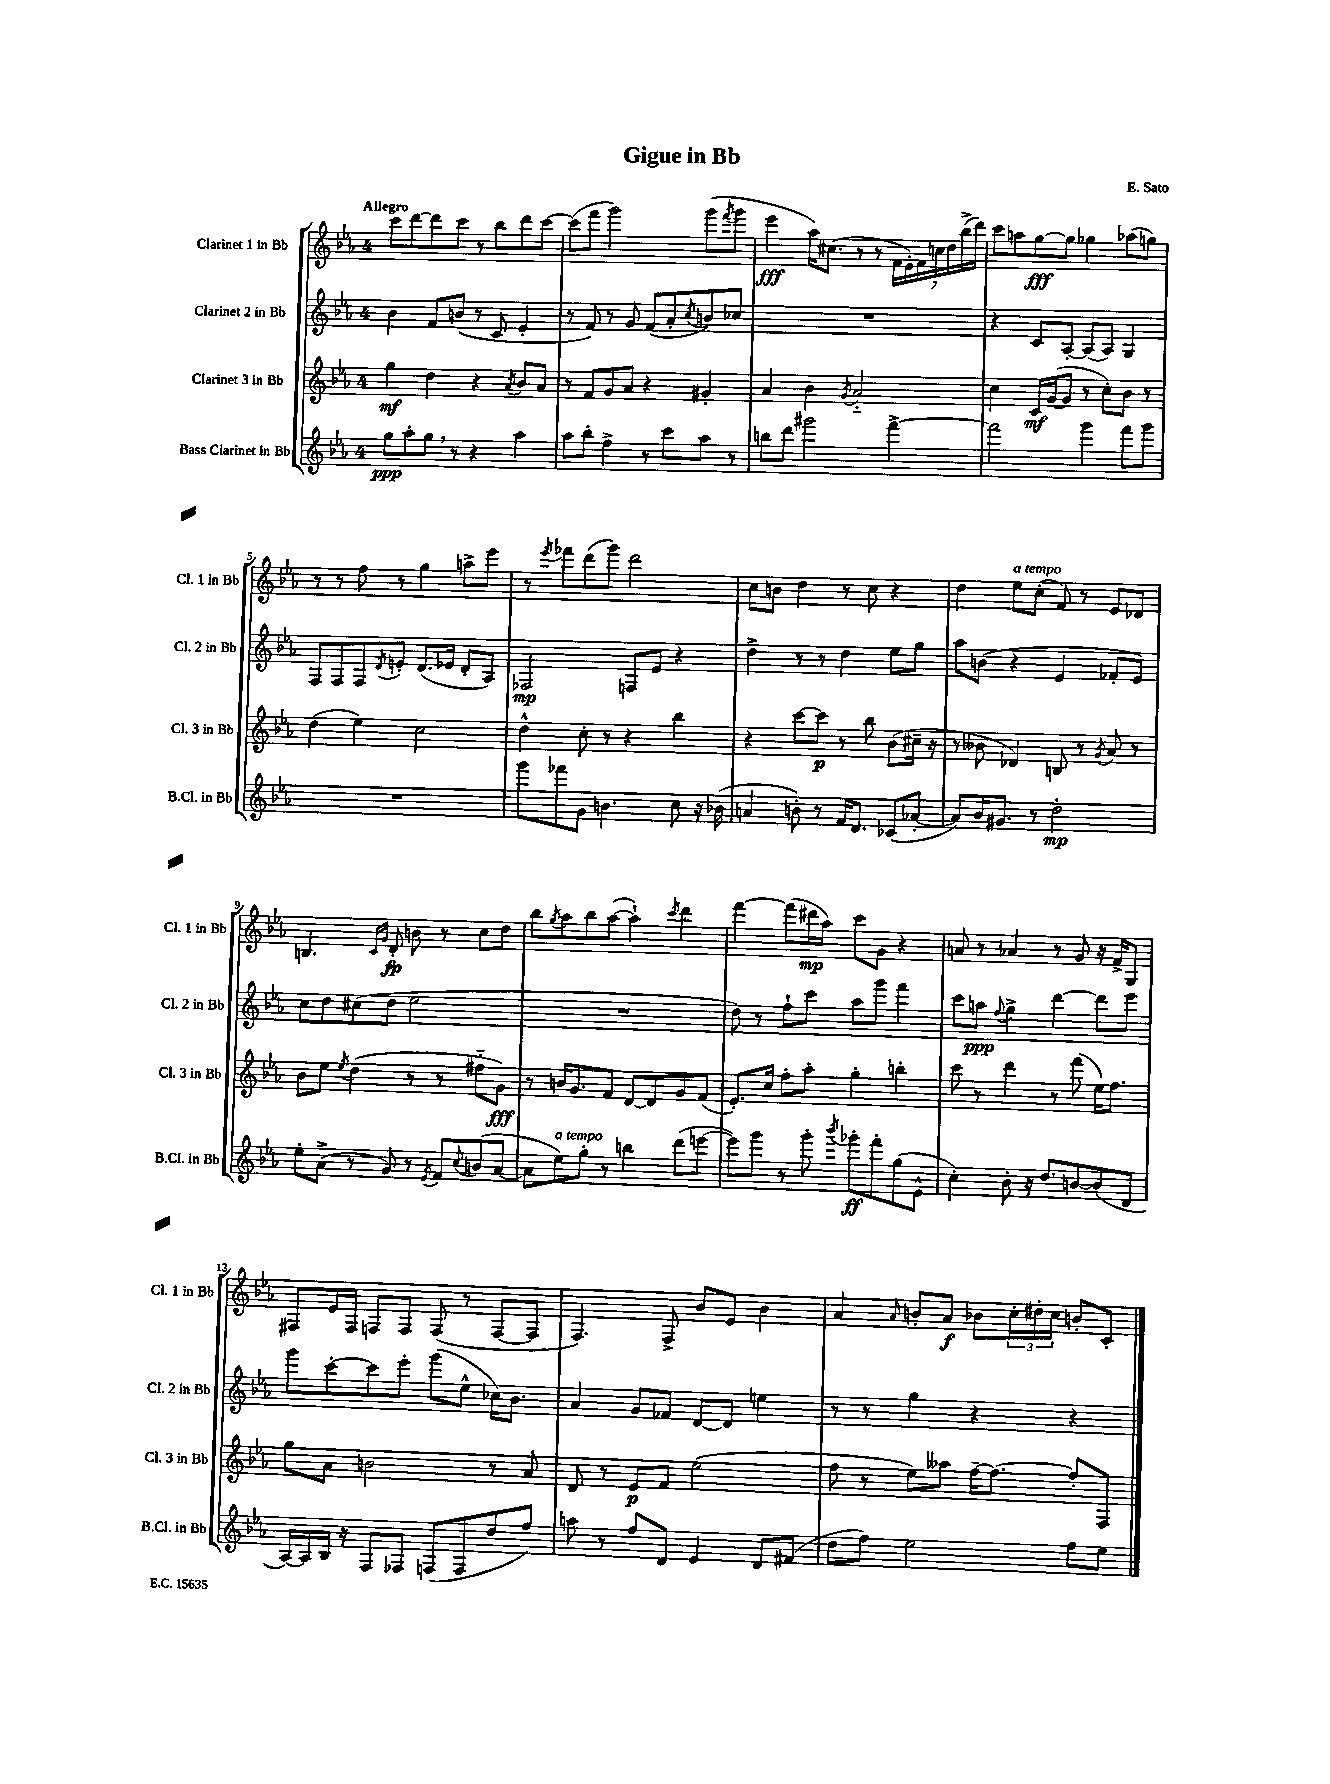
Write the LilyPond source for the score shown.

\header { title = "Gigue in Bb" composer = "E. Sato" }
<<
\new StaffGroup <<
\new Staff = "s0" \with { instrumentName = "Clarinet 1 in Bb" shortInstrumentName = "Cl. 1 in Bb" } {
    \clef treble \key ees \major \once \override Staff.TimeSignature.style = #'single-digit \time 4/4 \tempo "Allegro"
    c'''8 d'''8~ d'''8 c'''8 r8 bes''8 d'''8 c'''8~ |
    c'''8( f'''8 g'''2) g'''8( \acciaccatura { f'''8 } g'''8 |
    ees'''4\fff aes''16) cis''8.( r8 r8 \tuplet 7/4 { f'16 ees'16-.) f'16 c''16 d''16 bes''16->( d'''16) } |
    c'''8 a''8 g''8~\fff g''8 ges''4 aes''8( g''8) |
    r8 r8 f''8 r8 g''4 a''8-> ees'''8 |
    r8 \acciaccatura { ees'''8 } fes'''8 d'''8( g'''8) d'''2 |
    c''8 b'8 d''4 r8 c''8 r4 |
    d''4 ees''8^\markup { \italic "a tempo" } c''8-.( f'8) r8 ees'8 des'8 |
    b4. \grace { c'16 g'16 } d'8-.\fp b'8 r8 c''8 d''8 |
    bes''8 \acciaccatura { g''8 } aes''8 bes''8 aes''8~( aes''4-!) \acciaccatura { c'''8 } d'''4 |
    f'''4~ f'''8( dis'''16\mp aes''16) c'''8 g'8 r4 |
    a'8 r8 aes'4 r8 g'8 r16 f'16-> g8 |
    fis8 ees'16 fis16 f8 f8 f8( r8 f8~ f8 |
    f4.) f8-> bes'8 ees'8 bes'4 |
    aes'4 \grace { aes'16 } b'8-. aes'8\f bes'8 \tuplet 3/2 { c''16-. dis''16-. c''16 } b'8-. c'8-. \bar "|." |
}
\new Staff = "s1" \with { instrumentName = "Clarinet 2 in Bb" shortInstrumentName = "Cl. 2 in Bb" } {
    \clef treble \key ees \major \once \override Staff.TimeSignature.style = #'single-digit \time 4/4
    bes'4 f'8 b'8( r8 c'8 ees'4-. |
    r8 f'8) r8 g'8 f'8( aes'8-. \acciaccatura { c''8 } b'8) ces''8 |
    R1 |
    r4 c'8 aes8~-. aes8( aes8) g4 |
    f8 f8 f8 \acciaccatura { d'8 } e'8-. d'8.( ees'16 d'8-. aes8) |
    fes2\mp f8 ees'8 r4 |
    d''4-> r8 r8 d''4 ees''8 g''8 |
    aes''8 b'8( r4 ees'4 fes'8-. ees'8) |
    c''8 d''8 cis''8( d''8 ees''2 |
    R1 |
    d''8) r8 f''8-! c'''8 aes''8 g'''8 f'''4 |
    c'''8 a''8\ppp \appoggiatura { f''8 } g''4-> d'''4~ d'''8 ees'''8 |
    g'''8 c'''8~-. c'''8 ees'''8-. g'''8( ees''8-^ ces''16) bes'8. |
    aes'4 g'8 fes'8 d'8~ d'8 e''4 |
    r8 r8 g''4 r4 r4 \bar "|." |
}
\new Staff = "s2" \with { instrumentName = "Clarinet 3 in Bb" shortInstrumentName = "Cl. 3 in Bb" } {
    \clef treble \key ees \major \once \override Staff.TimeSignature.style = #'single-digit \time 4/4
    g''4\mf d''4 r4 \acciaccatura { aes'8 } bes'8 aes'8 |
    r8 f'8 g'8 aes'8 r4 gis'4-. |
    aes'4 bes'4 \acciaccatura { g'8 } aes'2-_ |
    c''4 c'16\mf g'16~( g'8 r8 c''8-.) bes'8 r8 |
    d''4( ees''4) c''2 |
    d''4-^ c''8-. r8 r4 bes''4 |
    r4 c'''8~ c'''8\p r8 bes''8 bes'8( cis''16-- r16 |
    r8 beses'8 des'4) b8 r8 \acciaccatura { g'8 } aes'8 r8 |
    bes'8 ees''8 \acciaccatura { ees''8 } d''4( r8 r8 fis''8-_ g'8\fff) |
    r8 b'16 g'8. f'8 d'8~ d'8 g'8 f'8( |
    ees'8.-.) c''16 f''8-. aes''8-. g''4-. b''4-. |
    c'''8 r8 d'''4 r8 f'''8( ees''16) f''8. |
    g''8 aes'8 b'2 r8 aes'8 |
    d'8 r8 ees'8\p f'8 ees''2( |
    f''8 r8 ees''8) aeses''8 f''16~-- f''8.~ f''8-. f8 \bar "|." |
}
\new Staff = "s3" \with { instrumentName = "Bass Clarinet in Bb" shortInstrumentName = "B.Cl. in Bb" } {
    \clef treble \key ees \major \once \override Staff.TimeSignature.style = #'single-digit \time 4/4
    g''8\ppp aes''8-. g''8 \breathe r8 r4 aes''4 |
    aes''8 bes''8-. f''4-> r8 c'''8 aes''8 r8 |
    b''8 d'''8 gis'''2 f'''4~-> |
    f'''2 g'''4 f'''8 g'''8 |
    R1 |
    g'''8 fes'''8 g'8 b'4. c''8 r16 bes'16( |
    a'4 b'8-.) r8 f'16 d'8. ces'8( aes'8~-. |
    aes'8) bes'16 gis'8. r8 d''2-.\mp |
    ees''8-. aes'8->( r8 g'8) r8 \acciaccatura { ees'8 } f'8 \appoggiatura { c''8 } b'8( aes'8~ |
    aes'8 ees''8^\markup { \italic "a tempo" }) g''8-. r8 b''4 d'''8( e'''8~ |
    e'''8) g'''8 r8 g'''8-. \acciaccatura { bes'''8 } ges'''8-.\ff f'''8-. g''8( ees'8-^ |
    c''4-.) bes'8-. r16 d''8. b'8~ b'8( d'8 |
    aes16~) aes16 bes16 r16 f8 fes8 f8( f8 d''8 f''8) |
    a''8 r8 f''8 d'8 ees'4 d'8 fis'8( |
    d''8 f''8) ees''2 f''8 ees''8 \bar "|." |
}
>>
>>
